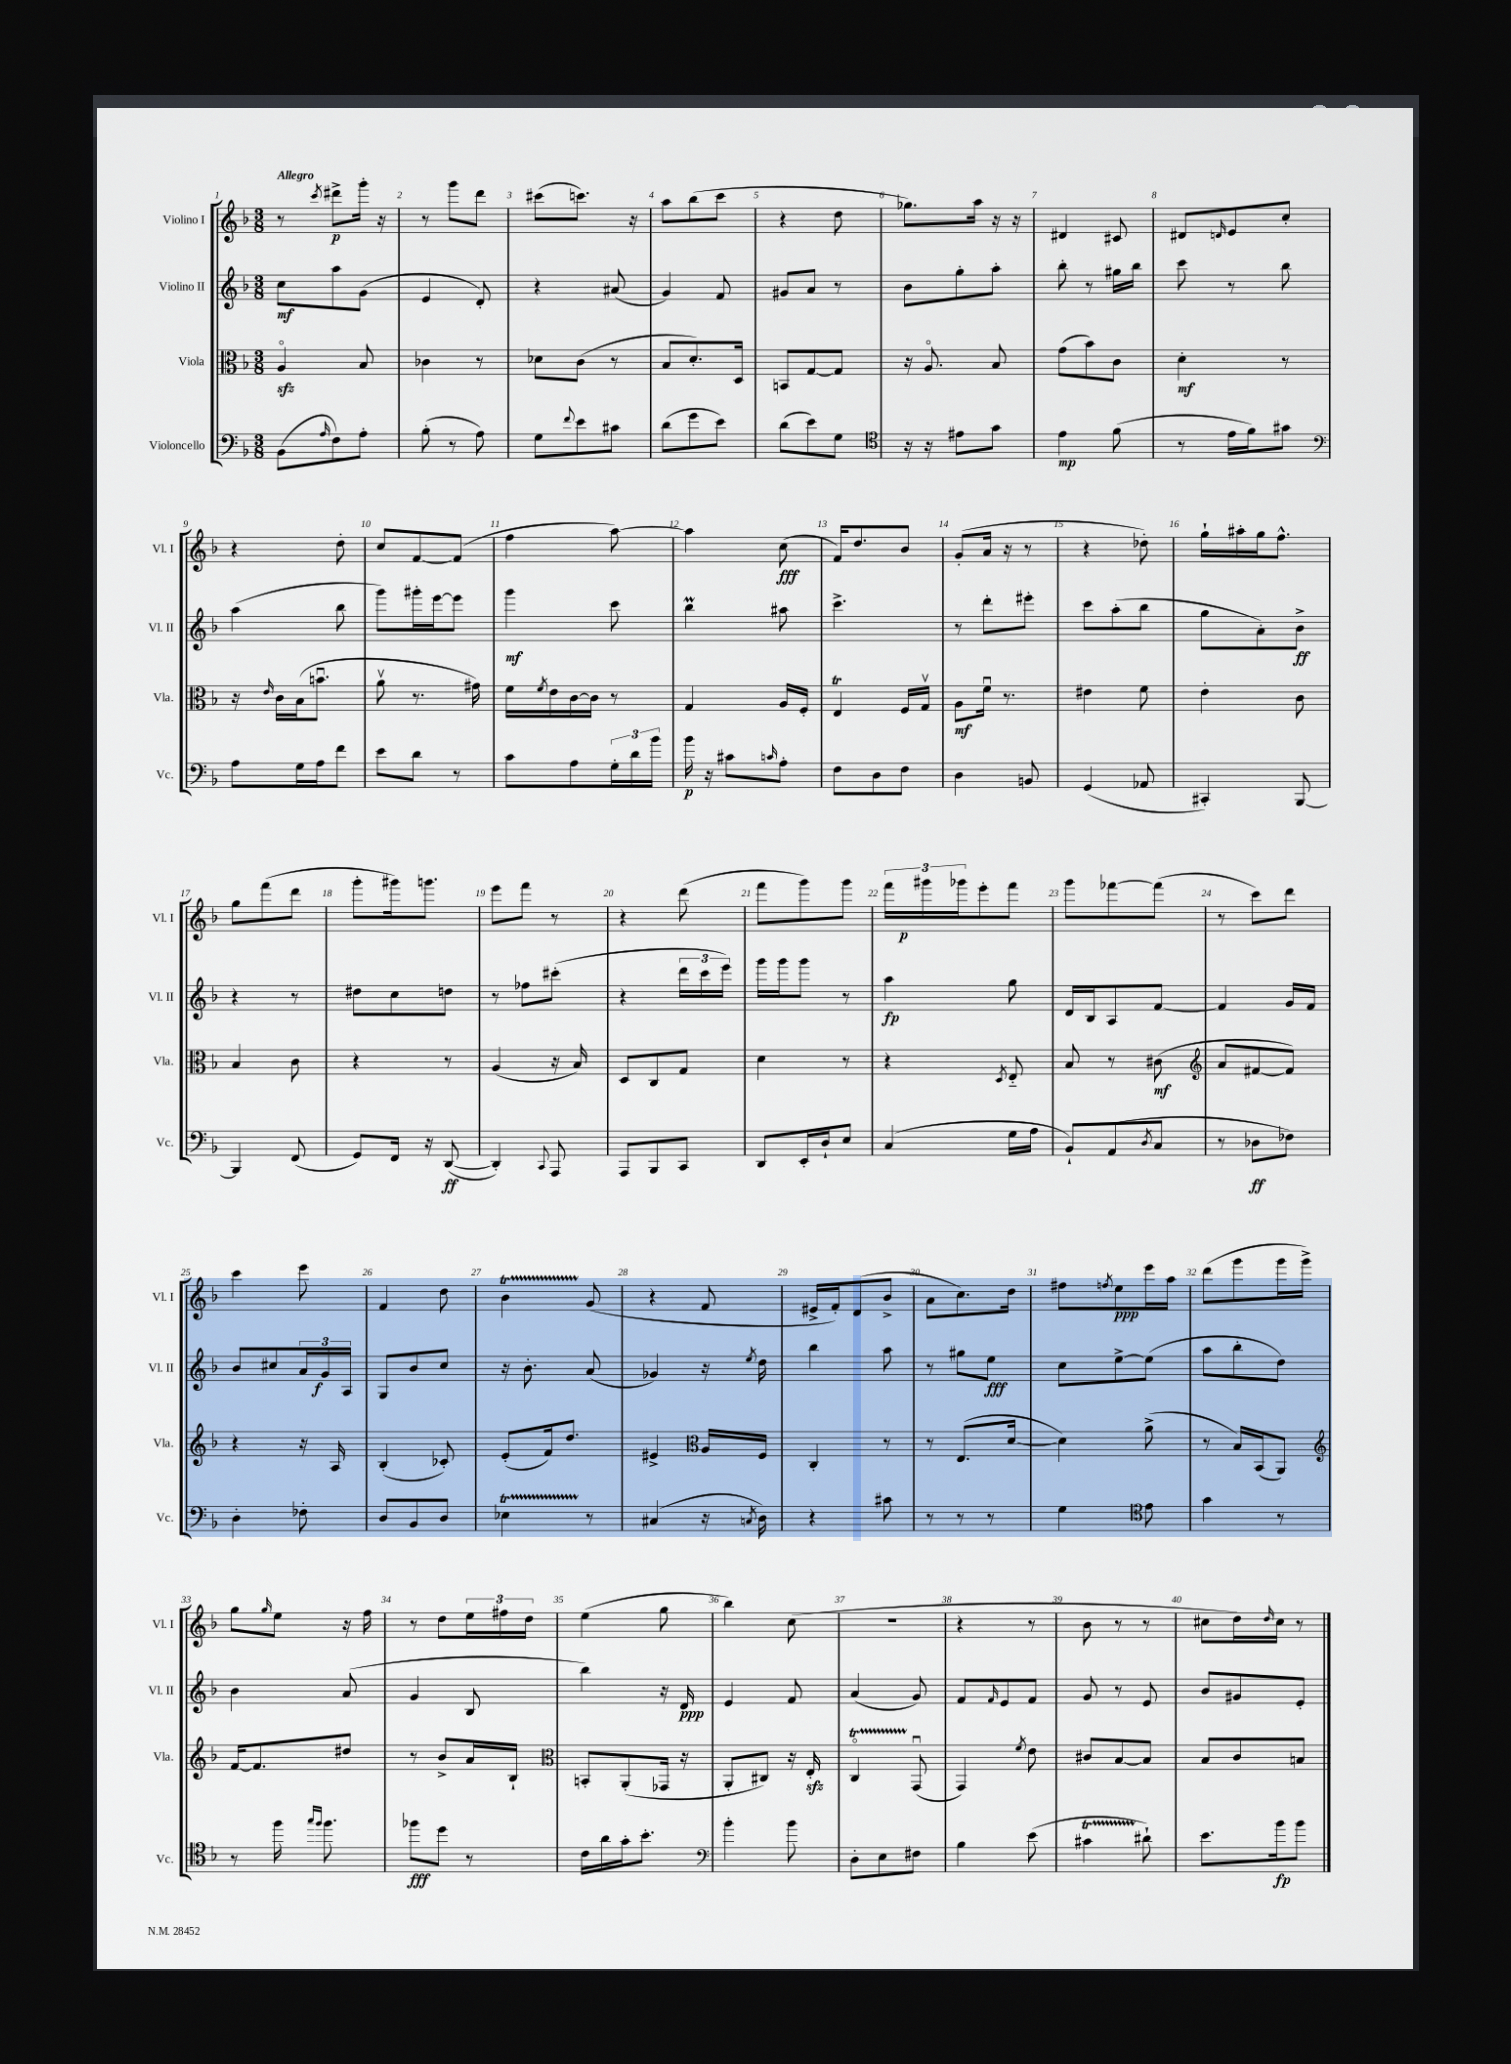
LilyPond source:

<<
\new StaffGroup <<
\new Staff = "s0" \with { instrumentName = "Violino I" shortInstrumentName = "Vl. I" } {
    \clef treble \key f \major \numericTimeSignature \time 3/8 \tempo "Allegro"
    r8 \acciaccatura { c'''8 } dis'''8->\p g'''16-. r16 |
    r8 g'''8 d'''8 |
    cis'''8( c'''8.) r16 |
    a''8 bes''8( c'''8 |
    r4 d''8 |
    ges''8.) a''16 r16 r16 |
    dis'4 cis'8 |
    dis'8 \grace { d'16 } e'8 c''8-. |
    r4 d''8-. |
    c''8 f'8~ f'8( |
    f''4 a''8~) |
    a''4 c''8\fff( |
    f'16) d''8. bes'8 |
    g'8-.( a'16 r16 r8 |
    r4 des''8-.) |
    g''16-! ais''16-. g''16 f''8.-^ |
    g''8 f'''8( d'''8 |
    g'''8-. gis'''16) g'''8. |
    e'''8 f'''8 r8 |
    r4 d'''8( |
    f'''8 g'''8) g'''8 |
    \tuplet 3/2 { f'''16 gis'''16\p ges'''16 } e'''8-. f'''8 |
    g'''8 fes'''8~ fes'''8( |
    r8 c'''8) d'''8 |
    c'''4 e'''8 |
    f'4 d''8 |
    bes'4\startTrillSpan g'8\stopTrillSpan( |
    r4 f'8 |
    eis'16-> f'16-.) d'8( bes'8-> |
    a'8 c''8.) d''16 |
    fis''8 \acciaccatura { f''8 } e''8\ppp e'''16 a''16 |
    d'''8( g'''8 g'''16 g'''16->) |
    g''8 \grace { g''16 } e''8 r16 f''16 |
    r8 d''8 \tuplet 3/2 { e''16 fis''16 d''16 } |
    e''4( g''8 |
    bes''4) c''8( |
    R4. |
    r4 r8 |
    bes'8 r8 r8 |
    cis''8 d''16) \grace { d''16 } cis''16 r8 \bar "|." |
}
\new Staff = "s1" \with { instrumentName = "Violino II" shortInstrumentName = "Vl. II" } {
    \clef treble \key f \major \numericTimeSignature \time 3/8
    c''8\mf a''8 g'8( |
    e'4 d'8-.) |
    r4 ais'8( |
    g'4) f'8 |
    gis'8 a'8 r8 |
    bes'8 g''8-. a''8-. |
    bes''8-. r8 gis''16 bes''16 |
    c'''8 r8 bes''8 |
    a''4( bes''8 |
    g'''8) gis'''16-. e'''16~ e'''8 |
    g'''4\mf c'''8 |
    bes''4\prall ais''8 |
    c'''4.-> |
    r8 d'''8-. eis'''8-. |
    c'''8 a''8-.( bes''8 |
    g''8 a'8-.) bes'8->\ff |
    r4 r8 |
    dis''8 c''8 d''8 |
    r8 fes''8 cis'''8-.( |
    r4 \tuplet 3/2 { d'''16 c'''16 e'''16) } |
    g'''16 g'''16 g'''8 r8 |
    a''4\fp g''8 |
    d'16 bes16 a8 f'8~ |
    f'4 g'16 f'16 |
    bes'8 cis''8 \tuplet 3/2 { a'16 g'16\f a16 } |
    g8 bes'8 c''8 |
    r16 bes'8.-. a'8( |
    ges'4) r16 \acciaccatura { e''8 } d''16 |
    bes''4 a''8 |
    r8 gis''8 e''8\fff |
    c''8 e''8~-> e''8( |
    a''8 bes''8-. d''8) |
    bes'4 a'8( |
    g'4 bes8 |
    bes''4) r16 d'16\ppp |
    e'4 f'8 |
    a'4( g'8) |
    f'8 \grace { f'16 } e'8 f'8 |
    g'8 r8 e'8 |
    bes'8 gis'8 e'8-. \bar "|." |
}
\new Staff = "s2" \with { instrumentName = "Viola" shortInstrumentName = "Vla." } {
    \clef alto \key f \major \numericTimeSignature \time 3/8
    a4\flageolet\sfz bes8 |
    ces'4 r8 |
    des'8 c'8( r8 |
    bes8 d'8.-.) d16 |
    b,8 g8~ g8 |
    r16 a8.\flageolet bes8 |
    g'8( bes'8) c'8 |
    d'4-.\mf r8 |
    r16 \grace { e'16 } c'16 bes16( b'8.\downbow |
    a'8\upbow r8. gis'16) |
    f'16 \acciaccatura { f'8 } e'16 c'16~ c'16 r8 |
    g4 a16 f16-. |
    e4\trill f16 g16\upbow |
    a8\mf f'16\downbow r8. |
    eis'4 f'8 |
    e'4-. c'8 |
    bes4 c'8 |
    r4 r8 |
    a4( r16 bes16) |
    d8 c8 g8 |
    d'4 r8 |
    r4 \acciaccatura { d8 } e8-_ |
    bes8 r8 cis'8\mf( |
    \clef treble a'8 fis'8~ fis'8) |
    r4 r16 a16 |
    bes4-.( ces'8-.) |
    e'8-.( f'16) d''8. |
    eis'4-> \clef alto a16 f16 |
    c4-. r8 |
    r8 e8.( d'16~ |
    d'4) a'8->( |
    r8 bes16) bes,16( a,8) |
    \clef treble f'16~ f'8. dis''8 |
    r8 bes'8-> a'16 bes16-! |
    \clef alto b,8-. a,8-.( ges,16 r16 |
    a,8-. cis8) r16 e16-.\sfz |
    c4\flageolet\startTrillSpan g,8\downbow\stopTrillSpan( |
    g,4) \acciaccatura { f'8 } e'8 |
    cis'8 bes8~ bes8 |
    bes8 c'8 b8 \bar "|." |
}
\new Staff = "s3" \with { instrumentName = "Violoncello" shortInstrumentName = "Vc." } {
    \clef bass \key f \major \numericTimeSignature \time 3/8
    bes,8( \grace { a16 } f8) a8-. |
    bes8-.( r8 a8) |
    g8 \appoggiatura { f'8 } e'8 cis'8 |
    d'8( g'8 e'8) |
    d'8( e'8) g8 |
    \clef tenor r16 r16 eis'8 g'8 |
    e'4\mp f'8( |
    r8 e'16 f'16) gis'8 |
    \clef bass a8 g16 a16 f'8 |
    e'8 d'8 r8 |
    c'8 a8 \tuplet 3/2 { g16-. d'16 bes'16 } |
    bes'16\p r16 cis'8 \grace { c'16 } a8-. |
    f8 d8 f8 |
    d4 b,8 |
    g,4( aes,8 |
    cis,4-.) bes,,8~ |
    bes,,4 f,8( |
    g,8) f,16 r16 d,8~\ff( |
    d,4-.) \appoggiatura { c,8 } a,,8 |
    a,,8 bes,,8 c,8 |
    d,8 e,16-. d16-! e8 |
    c4( g16 a16 |
    bes,8-!) a,8( \acciaccatura { d8 } c8 |
    r8 des8\ff fes8) |
    d4-. fes8-. |
    d8 bes,8 d8 |
    ees4\startTrillSpan r8\stopTrillSpan |
    cis4( r16 \acciaccatura { c8 } d16) |
    r4 cis'8 |
    r8 r8 r8 |
    g4 \clef tenor e'8 |
    g'4 r8 |
    r8 f''16 \grace { g''16 f''16 } f''8. |
    fes''8\fff d''8 r8 |
    c'16 a'16 g'16-. bes'8.-. |
    \clef bass bes'4-. bes'8 |
    d8-. e8 fis8 |
    bes4 e'8( |
    cis'4\startTrillSpan dis'8-!\stopTrillSpan) |
    e'8. bes'16\fp bes'8 \bar "|." |
}
>>
>>
\layout { \context { \Score \override BarNumber.break-visibility = ##(#f #t #t) barNumberVisibility = #all-bar-numbers-visible } }
